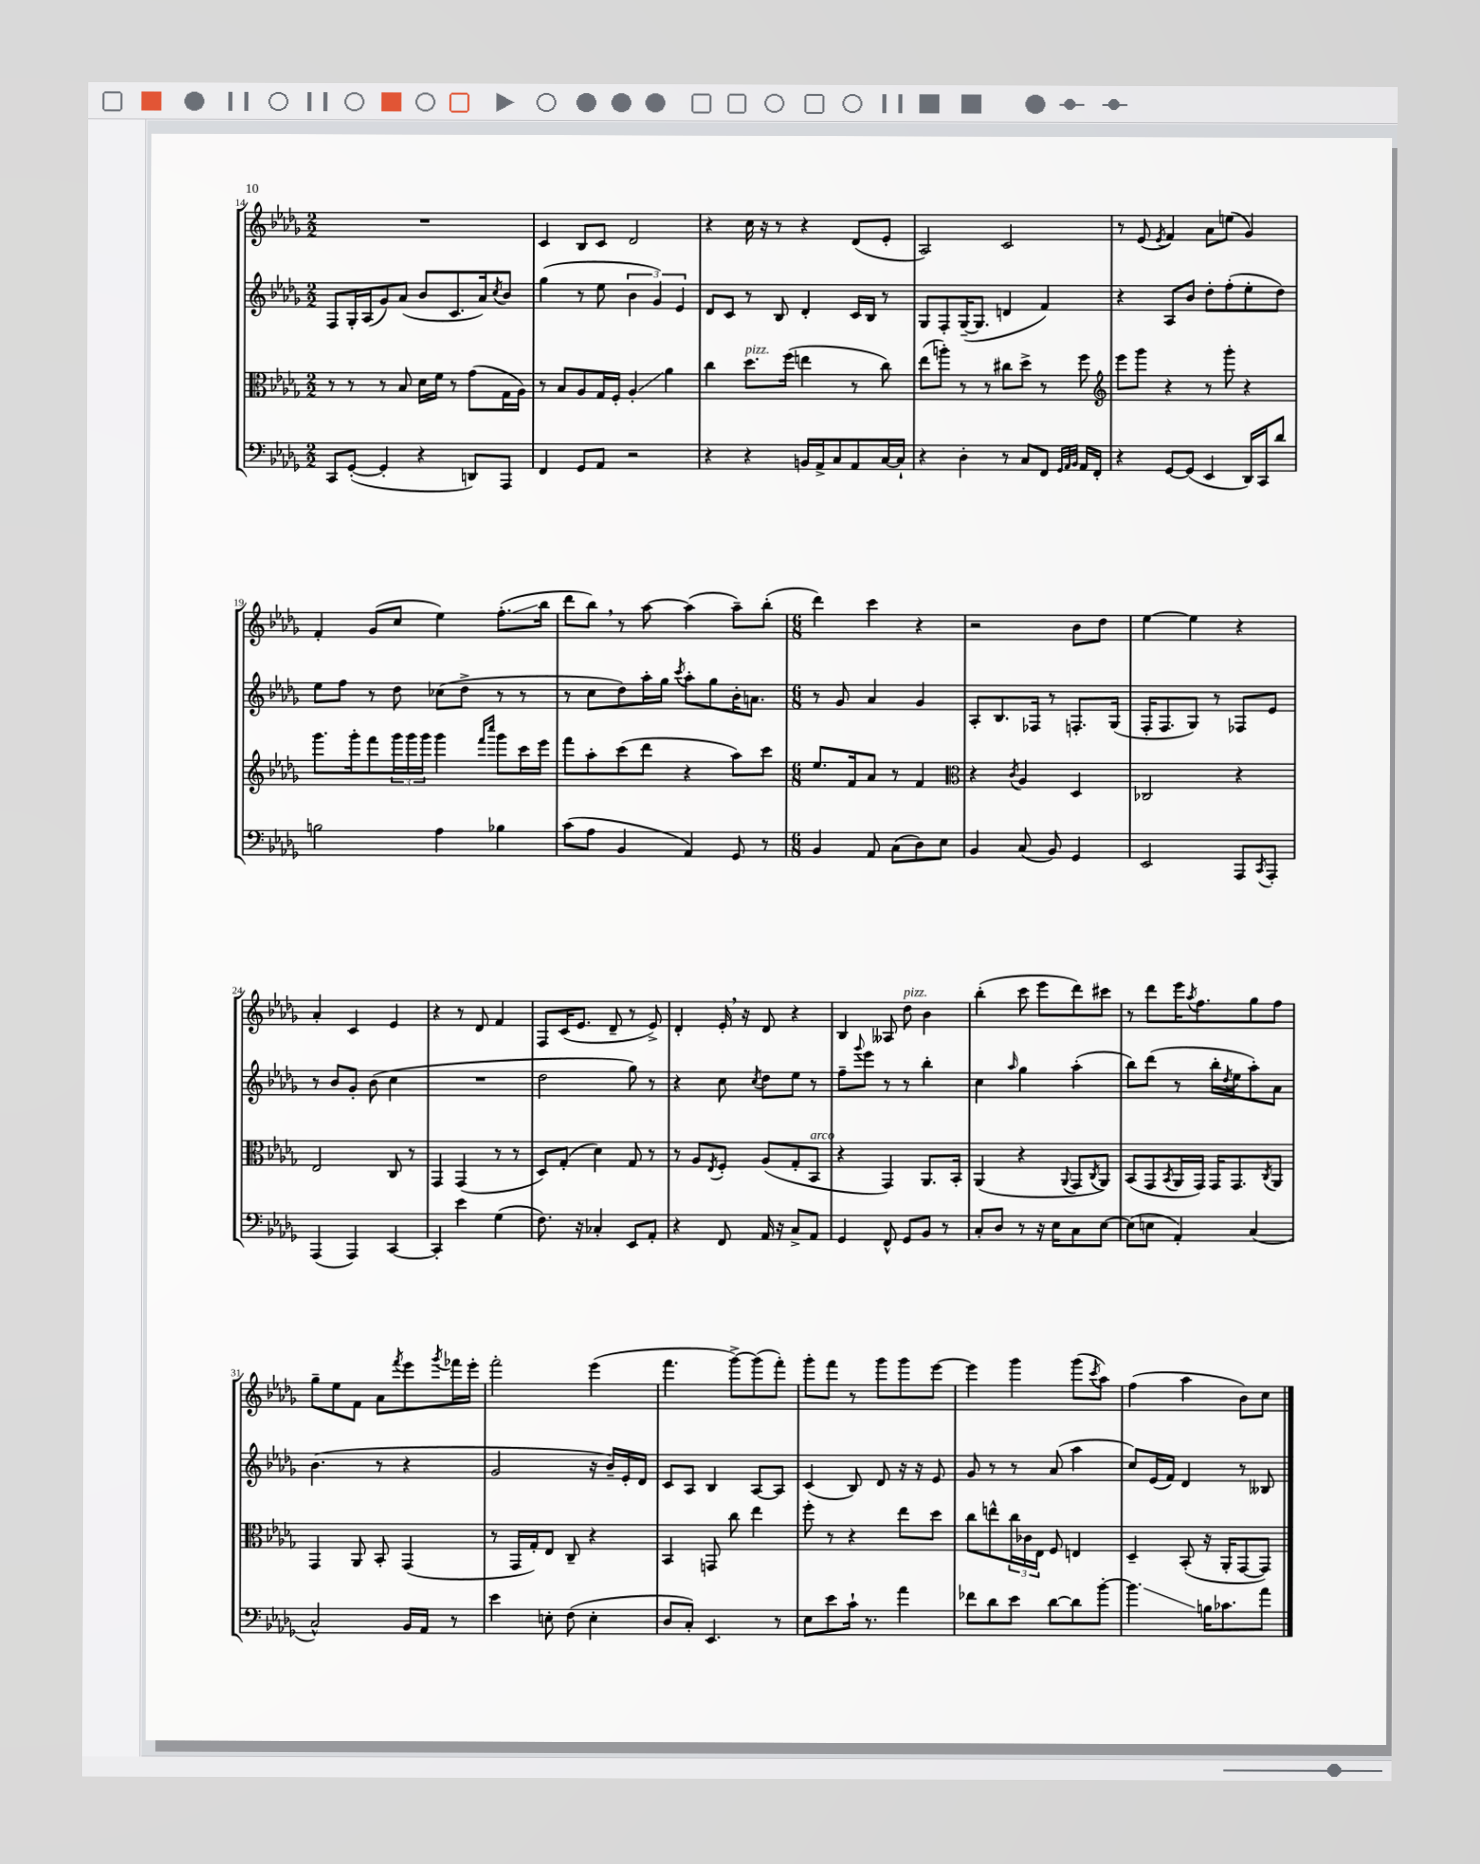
<<
\new StaffGroup <<
\new Staff = "s0" {
    \clef treble \key des \major \numericTimeSignature \time 2/2
    R1 |
    c'4 bes8 c'8 des'2 |
    r4 c''16 r16 r8 r4 des'8( ees'8-. |
    aes2) c'2 |
    r8 ees'8( \acciaccatura { ees'8 } f'4) aes'8 e''8( ges'4) |
    f'4-. ges'8( c''8 ees''4) f''8.-.\glissando( bes''16 |
    des'''8 bes''8) \breathe r8 aes''8~ aes''4( aes''8--) bes''8-.( |
    \numericTimeSignature \time 6/8 des'''4) c'''4 r4 |
    r2 bes'8 des''8 |
    ees''4~ ees''4 r4 |
    aes'4-. c'4 ees'4 |
    r4 r8 des'8 f'4 |
    f8 c'16( ees'8. des'8-- r8 ees'8->) |
    des'4-. ees'16-. \breathe r16 des'8 r4 |
    bes4 aeses8 des''8^\markup { \italic "pizz." } bes'4 |
    bes''4-.( c'''8 ees'''8 des'''8) cis'''8 |
    r8 des'''8 ees'''16 \acciaccatura { aes''8 } f''8. ges''8 f''8 |
    ges''8-- ees''8 f'8 aes'8 \acciaccatura { f'''8 } ees'''8 \acciaccatura { ges'''8 } fes'''16 ees'''16-. |
    f'''2-. ees'''4( |
    f'''4. ges'''8~->) ges'''8( f'''8-.) |
    ges'''8-. f'''8 r8 ges'''8 ges'''8 ees'''8~ |
    ees'''4 ges'''4 ges'''8( \acciaccatura { c'''8 } aes''8) |
    f''4( aes''4 bes'8) c''8 \bar "|." |
}
\new Staff = "s1" {
    \clef treble \key des \major \numericTimeSignature \time 2/2
    f8 ges16-. aes16( ges'8) aes'8( bes'8 c'8. aes'16) \acciaccatura { c''8 } bes'8 |
    ges''4( r8 ees''8 \tuplet 3/2 { bes'4 ges'4) ees'4 } |
    des'8 c'8 r8 bes8 des'4-. c'16 bes16 r8 |
    ges8 f8-. ges16~--( ges8. d'4 f'4) |
    r4 aes8 bes'8 des''8-. f''8-.( ees''8-. des''8) |
    ees''8 f''8 r8 des''8 ces''8( des''8-> r8 r8 |
    r8 c''8 des''8) aes''16-. ges''16 \acciaccatura { c'''8 } aes''8-. ges''8 bes'16-. a'8. |
    \numericTimeSignature \time 6/8 r8 ges'8 aes'4 ges'4 |
    aes8-. bes8. fes16 r8 f8.-. ges16( |
    f16-. f8. ges8) r8 fes8 ees'8 |
    r8 bes'8 ges'8-. bes'8( c''4 |
    R2. |
    des''2 ges''8) r8 |
    r4 c''8 \acciaccatura { c''8 } des''8 ees''8 r8 |
    f''8-- \appoggiatura { ges'''8 } ees'''8 r8 r8 bes''4-. |
    c''4 \grace { aes''16 } ges''4 aes''4-.( |
    bes''8) des'''8( r8 bes''16-. \acciaccatura { des''8 } ees''16 aes''8-.) aes'8 |
    bes'4.( r8 r4 |
    ges'2 r16 bes'16--) ees'16-. des'16 |
    c'8 aes8 bes4 aes8~ aes8 |
    c'4( bes8) des'8 r16 r16 ees'8 |
    ges'8 r8 r8 aes'8( aes''4 |
    c''8) ees'16( f'16) des'4 r8 beses8 \bar "|." |
}
\new Staff = "s2" {
    \clef alto \key des \major \numericTimeSignature \time 2/2
    r8 r8 r8 bes8 des'16 f'16 r8 ges'8( ges16 aes16) |
    r8 bes8 aes8 ges16 f16-. aes4-.\glissando aes'4 |
    c''4 des''8.^\markup { \italic "pizz." } f''16( e''4 r8 c''8) |
    ees''8( a''8-.) r8 r8 cis''8 des''8-> r8 f''8 |
    \clef treble ees'''8 ges'''8 r4 r8 ges'''8-. r4 |
    ges'''8. ges'''16-. f'''8 \tuplet 3/2 { ges'''16 ges'''16 ges'''16 } ges'''4 \grace { f'''16 c''''16 } ges'''8 c'''16 ees'''16 |
    f'''8 aes''8-. c'''8( des'''8 r4 aes''8) c'''8 |
    \numericTimeSignature \time 6/8 ees''8. f'16 aes'8 r8 f'4 |
    \clef alto r4 \acciaccatura { c'8 } aes4 des4 |
    ces2 r4 |
    ees2 c8 r8 |
    ges,4 ges,4( r8 r8 |
    des8) ges8-.( des'4) ges8 r8 |
    r8 aes8 \acciaccatura { ees8 } f8-. aes8( ges8-. bes,8^\markup { \italic "arco" } |
    r4 ges,4) aes,8. bes,16-. |
    aes,4( r4 \appoggiatura { aes,8 } ges,8 \acciaccatura { c8 } aes,8) |
    bes,8( ges,8 \acciaccatura { bes,8 } aes,16 ges,16) ges,16 ges,8. \acciaccatura { c8 } aes,8 |
    ges,4 aes,8 bes,8-. ges,4( |
    r8 ges,16 ges16-.) ees8 c8-- r4 |
    bes,4 g,8 c''8 ees''4 |
    f''8-. r8 r4 ees''8 des''8 |
    c''8 e''8-^ \tuplet 3/2 { c''16 ces'16 ees16 } f8 e4 |
    des4-- bes,8-.( r16 aes,16-. ges,8~ ges,8) \bar "|." |
}
\new Staff = "s3" {
    \clef bass \key des \major \numericTimeSignature \time 2/2
    c,8 ges,8~-.( ges,4-. r4 d,8) aes,,8 |
    f,4 ges,8 aes,8 r2 |
    r4 r4 b,16 aes,16-> c8 aes,8 c16~ c16-! |
    r4 des4-. r8 c8 f,8 \grace { ges,32 aes,32 bes,32 } aes,16 f,16-. |
    r4 ges,8~ ges,8( ees,4 des,16) c,16 des'8 |
    b2 aes4 bes4 |
    c'8( aes8 bes,4 aes,4) ges,8 r8 |
    \numericTimeSignature \time 6/8 bes,4 aes,8 c8( des8) ees8 |
    bes,4 c8( bes,8) ges,4 |
    ees,2 aes,,8 \acciaccatura { c,8 } aes,,8-. |
    aes,,4( aes,,4) c,4~ |
    c,4-. ees'4 ges4( |
    f8.) r16 ces4-. ees,8 aes,8-. |
    r4 f,8 aes,16 r16 c8-> aes,8 |
    ges,4 f,8-^ ges,8 bes,8 r8 |
    c8-. des8 r8 r16 ees16 c8 ees8~ |
    ees8( e8 aes,4-.) c4( |
    c2-^) bes,16 aes,16 r8 |
    ees'4 e8-. f8( e4-. |
    des8 c8-.) ees,4. r8 |
    ees8 ees'8 c'16-! r8. aes'4 |
    fes'8 des'8 ees'8 des'8~ des'8 bes'8~-. |
    bes'4.\glissando b16 ces'8. aes'8 \bar "|." |
}
>>
>>
\layout { \context { \Score currentBarNumber = #14 } }
